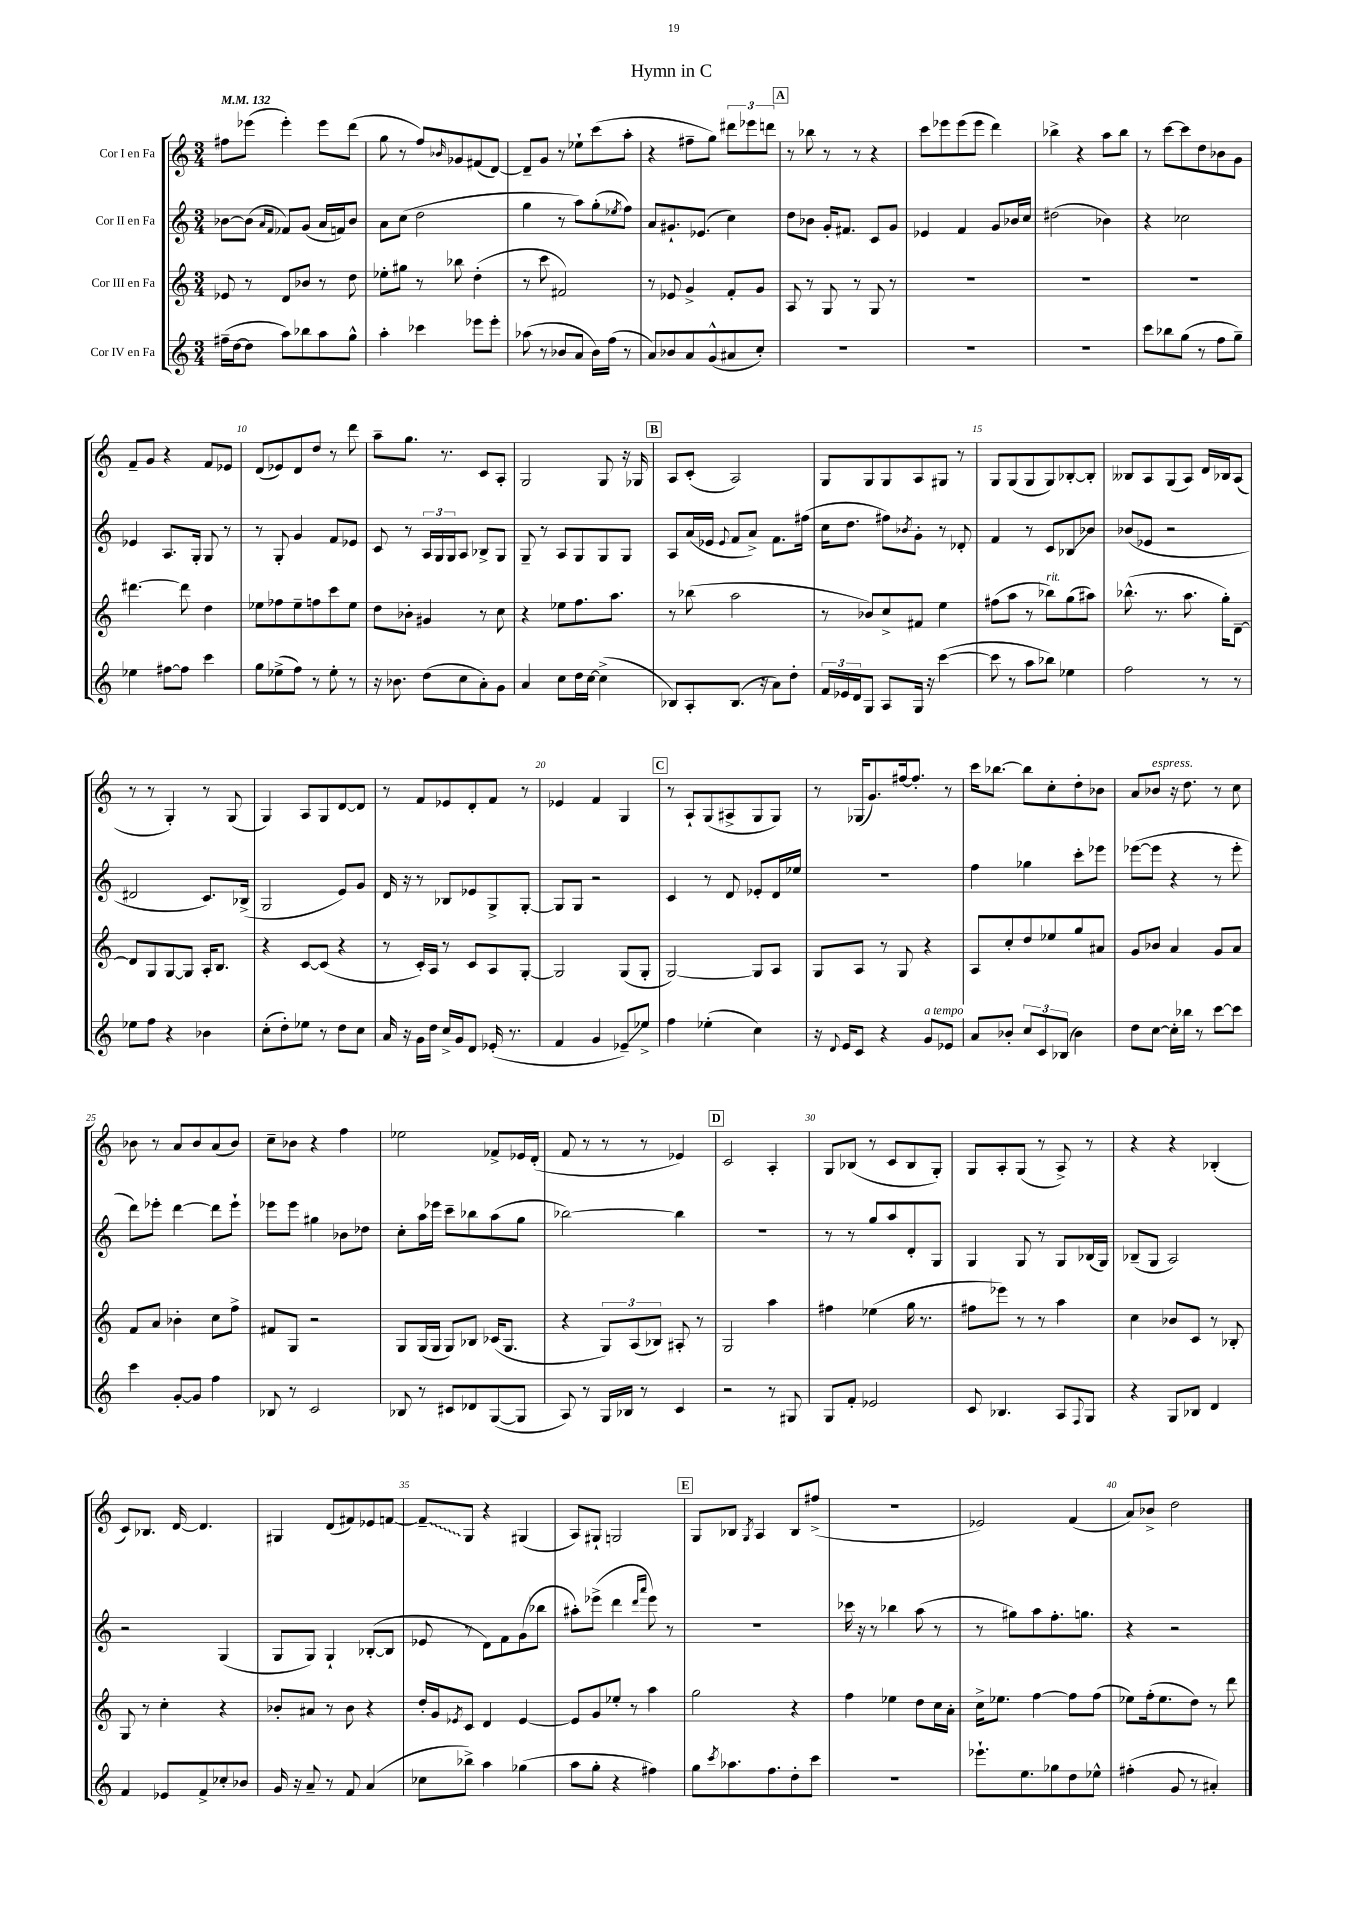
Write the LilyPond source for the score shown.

\header { title = "Hymn in C" }
<<
\new StaffGroup <<
\new Staff = "s0" \with { instrumentName = "Cor I en Fa" } {
    \clef treble \key c \major \numericTimeSignature \time 3/4 \tempo 4 = 132
    fis''8 ees'''8( ees'''4-.) ees'''8 d'''8( |
    g''8 r8 f''8) \grace { bes'16 } ges'8 fis'8( d'8~) |
    d'8-- g'8 r8 ees''8-! c'''8( a''8-. |
    r4 fis''8-- g''8) \tuplet 3/2 { dis'''8 ees'''8 d'''8 } |
    \mark \markup { \box "A" } r8 bes''8 r8 r8 r4 |
    c'''8 ees'''8 ees'''8( ees'''8 d'''4) |
    bes''4-> r4 a''8 bes''8 |
    r8 c'''8~ c'''8 d''8 bes'8 g'8 |
    f'8-- g'8 r4 f'8 ees'8 |
    d'8( ees'8) d'8 d''8 r8 d'''8 |
    a''8-- g''8. r8. c'8 a8-. |
    g2 g8 r16 ges16 |
    \mark \markup { \box "B" } a8 c'8-.( a2) |
    g8 g8 g8 a8 gis8 r8 |
    g8 g8( g8 g8) bes8~-. bes8-. |
    beses8 a8 g8( a8) d'16 bes16 a8( |
    r8 r8 g4-.) r8 g8( |
    g4) a8 g8 d'8~ d'8 |
    r8 f'8 ees'8 d'8-. f'8 r8 |
    ees'4 f'4 g4 |
    \mark \markup { \box "C" } r8 a8-! g8( ais8-> g8 g8) |
    r8 ges16( g'8.) fis''16~ fis''8.-. r8 |
    c'''16 bes''8.~ bes''8 c''8-. d''8-. bes'8 |
    a'8 bes'8^\markup { \italic "espress." } r16 d''8. r8 c''8 |
    bes'8 r8 a'8 bes'8 a'8( bes'8) |
    c''8-- bes'8 r4 f''4 |
    ees''2 fes'8-> ees'16 d'16-.( |
    f'8 r8 r8 r8 ees'4) |
    \mark \markup { \box "D" } c'2 a4-. |
    g8 bes8( r8 c'8 bes8 g8-.) |
    g8 a8-. g8( r8 a8->) r8 |
    r4 r4 bes4-.( |
    c'8) bes8. d'16~ d'4. |
    gis4 d'8( fis'8) ees'8 f'8~ |
    \once \override Glissando.style = #'zigzag f'8--\glissando g8 r4 gis4( |
    a8) gis8-! g2 |
    \mark \markup { \box "E" } g8 bes8 \acciaccatura { g8 } a4 bes8 fis''8->( |
    R2. |
    ees'2) f'4( |
    a'8) bes'8-> d''2 \bar "|." |
}
\new Staff = "s1" \with { instrumentName = "Cor II en Fa" } {
    \clef treble \key c \major \numericTimeSignature \time 3/4
    bes'8~ bes'8( \grace { a'16 f'16 } fes'8) g'8( a'16 f'16) bes'8 |
    a'8 c''8( d''2 |
    g''4 r8 a''8) g''8-.( \acciaccatura { ees''8 } f''8) |
    a'8 gis'8.-! ees'8.( c''4) |
    \mark \markup { \box "A" } d''8 bes'8 g'16-. fis'8. c'8 g'8 |
    ees'4 f'4 g'8 bes'16 c''16 |
    dis''2( bes'4) |
    r4 ces''2 |
    ees'4 a8. g16-. g8 r8 |
    r8 g8-. g'4 f'8 ees'8 |
    c'8 r8 \tuplet 3/2 { a16 g16 g16 } a8 bes8-> g8 |
    g8-- r8 a8 g8 g8 g8 |
    \mark \markup { \box "B" } a8 a'16( ees'16 \appoggiatura { ees'8 } f'8 a'8->) f'8. fis''16( |
    c''16 d''8. fis''8) \acciaccatura { bes'8 } g'8-. r8 des'8-. |
    f'4 r8 c'8 bes8\glissando bes'8 |
    bes'8( ees'8 r2 |
    dis'2 c'8.) bes16->( |
    g2 e'8) g'8 |
    d'16 r16 r8 bes8 ees'8 g8-> g8~-. |
    g8 g8 r2 |
    \mark \markup { \box "C" } c'4 r8 d'8 ees'8-. d'16 ees''16 |
    R2. |
    f''4 ges''4 c'''8-. ees'''8 |
    ees'''8~( ees'''8 r4 r8 ees'''8-. |
    d'''8) ees'''8-. d'''4~ d'''8 ees'''8-! |
    ees'''8 ees'''8 gis''4 bes'8 des''8 |
    c''8-. a''16 ees'''16 c'''8-- bes''8 a''8( g''8 |
    bes''2~) bes''4 |
    \mark \markup { \box "D" } R2. |
    r8 r8 g''8 a''8 d'8-. g8 |
    g4 g8 r8 g8 bes16( g16) |
    bes8--( g8 a2) |
    r2 g4( |
    g8 g8) g4-! bes8~-.( bes8 |
    ees'8 r8 d'8) f'8 g'8( bes''8 |
    ais''8-.) ees'''8->( d'''4 \grace { d'''16 a'''16 } ees'''8) r8 |
    \mark \markup { \box "E" } R2. |
    ces'''16 r16 r8 bes''4 a''8( r8 |
    r8 gis''8) a''8 f''8.-. g''8. |
    r4 r2 \bar "|." |
}
\new Staff = "s2" \with { instrumentName = "Cor III en Fa" } {
    \clef treble \key c \major \numericTimeSignature \time 3/4
    ees'8 r8 d'8 bes'8 r8 d''8 |
    ees''8-. gis''8 r8 bes''8 d''4-.( |
    r8 c'''8 fis'2) |
    r8 ees'8 g'4-> f'8-. g'8 |
    \mark \markup { \box "A" } a8 r8 g8 r8 g8 r8 |
    R2. |
    R2. |
    R2. |
    dis'''4.~ dis'''8 d''4 |
    ees''8 fes''8 ees''8-- f''8 c'''8 ees''8 |
    d''8 bes'8-. gis'4 r8 c''8 |
    r4 ees''8 f''8. a''8. |
    \mark \markup { \box "B" } r8 bes''8( a''2 |
    r8 bes'8) c''8-> fis'8 e''4 |
    fis''8( a''8 r8 bes''8^\markup { \italic "rit." }) g''8( ais''8) |
    bes''8.-^( r8. a''8. g''16-.) d'8~-- |
    d'8 g8 g8~ g8 a16-. b8. |
    r4 c'8~ c'8( r4 |
    r8 c'16-.) a16 r8 c'8 a8 g8~-. |
    g2 g8( g8-. |
    \mark \markup { \box "C" } g2~) g8 a8 |
    g8 a8 r8 g8 r4 |
    a8 c''8-. d''8 ees''8 g''8 ais'8 |
    g'8 bes'8 a'4 g'8 a'8 |
    f'8 a'8 bes'4-. c''8 f''8-> |
    fis'8 g8 r2 |
    g8 g16( g16 g8) bes8 ces'16( g8. |
    r4 \tuplet 3/2 { g8) a8( bes8) } ais8-. r8 |
    \mark \markup { \box "D" } g2 a''4 |
    fis''4 ees''4( g''16 r8. |
    fis''8 ees'''8) r8 r8 a''4 |
    c''4 bes'8 c'8 r8 bes8-. |
    g8 r8 c''4-. r4 |
    bes'8-. ais'8 r8 bes'8 r4 |
    d''16-. g'16 \acciaccatura { ees'8 } c'8 d'4 ees'4~ |
    ees'8 g'8 ees''8-. r8 a''4 |
    \mark \markup { \box "E" } g''2 r4 |
    f''4 ees''4 d''8 c''16 a'16-. |
    c''16-> ees''8. f''4~ f''8 f''8( |
    ees''8) f''16-.( ees''8. d''8) r8 d'''8 \bar "|." |
}
\new Staff = "s3" \with { instrumentName = "Cor IV en Fa" } {
    \clef treble \key c \major \numericTimeSignature \time 3/4
    fis''16--( d''16~ d''8 a''8) bes''8 a''8 g''8-^ |
    a''4-. ces'''4 ees'''8 ees'''8-. |
    aes''8( r8 bes'8 a'8 bes'16) f''16( r8 |
    a'8) bes'8 a'8 g'8-^( ais'8 c''8-.) |
    \mark \markup { \box "A" } R2. |
    R2. |
    R2. |
    c'''8 bes''8 g''8( r8 f''8 g''8--) |
    ees''4 fis''8~ fis''8 c'''4 |
    g''8 ees''8->( f''8) r8 ees''8-. r8 |
    r16 bes'8. d''8( c''8 a'8-.) g'8 |
    a'4 c''8 d''16 c''16~ c''4->( |
    \mark \markup { \box "B" } bes8) a8-. bes8.( r16 a'8) d''8-. |
    \tuplet 3/2 { f'16 ees'16 d'16 } g8 a8 g16 r16 c'''4~( |
    c'''8 r8 a''8 bes''8) ees''4 |
    f''2 r8 r8 |
    ees''8 f''8 r4 bes'4 |
    c''8-.( d''8-.) ees''8 r8 d''8 c''8 |
    a'16 r16 g'16 d''16 c''16-> g'16 d'8 ees'16-.( r8. |
    f'4 g'4 ees'8--\glissando) ees''8-> |
    \mark \markup { \box "C" } f''4 ees''4-.( c''4) |
    r16 \appoggiatura { d'8 } e'16 c'8 r4 g'8^\markup { \italic "a tempo" } ees'8 |
    a'8 bes'8-. \tuplet 3/2 { c''8 c'8 bes8( } bes'4) |
    d''8 c''8~ c''16-. bes''16 r8 c'''8~ c'''8 |
    c'''4 g'8~-. g'8 f''4 |
    bes8 r8 c'2 |
    bes8 r8 cis'8 des'8 g8~( g8 |
    a8) r8 g16 bes16 r8 c'4 |
    \mark \markup { \box "D" } r2 r8 gis8 |
    g8 f'8-. ees'2 |
    c'8 bes4. a8 \appoggiatura { f8 } g8 |
    r4 g8 bes8 d'4 |
    f'4 ees'8 f'8-> ces''8-. bes'8 |
    g'16 r16 a'8-- r8 f'8 a'4( |
    ces''8 bes''8->) a''4 ges''4( |
    a''8 g''8-. r4 fis''4) |
    \mark \markup { \box "E" } g''8 \acciaccatura { c'''8 } aes''8. f''8. d''8-. c'''8 |
    R2. |
    ees'''8.-! e''8. ges''8 d''8 ees''8-^ |
    fis''4-.( g'8 r8 ais'4-.) \bar "|." |
}
>>
>>
\layout { \context { \Score \override BarNumber.break-visibility = ##(#f #t #t) barNumberVisibility = #(every-nth-bar-number-visible 5) } }
